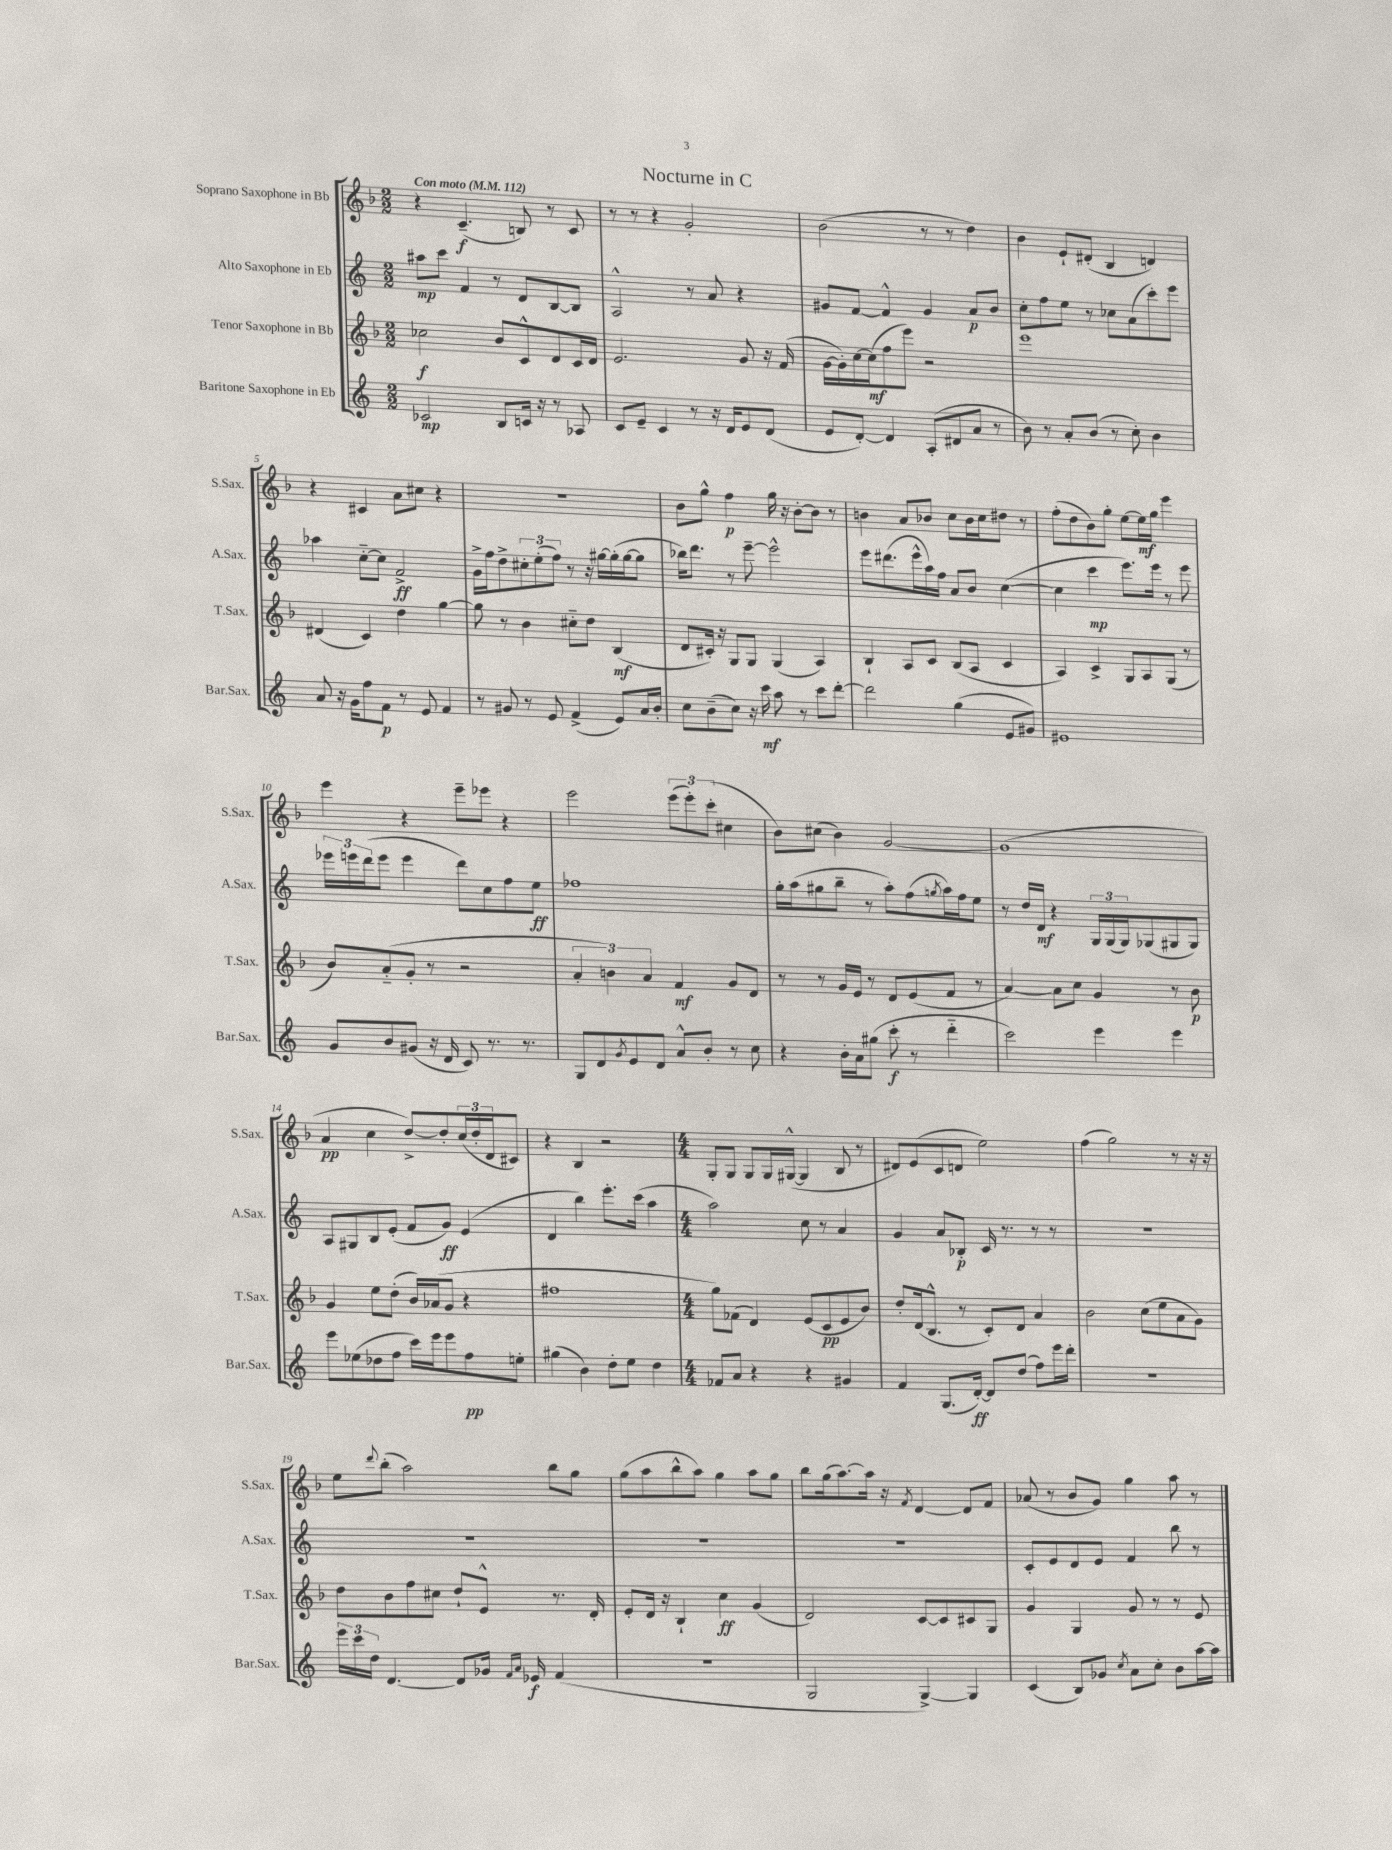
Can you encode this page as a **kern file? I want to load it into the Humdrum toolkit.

**kern	**kern	**kern	**kern
*staff4	*staff3	*staff2	*staff1
*clefG2	*clefG2	*clefG2	*clefG2
*k[]	*k[b-]	*k[]	*k[b-]
*M2/2	*M2/2	*M2/2	*M2/2
*MM112	*MM112	*MM112	*MM112
2c-	2cc-	8aa#	4r
.	.	8ccc	.
.	.	4f	(4.c~
8B	8b-	8r	.
16c	8c^^	8d	8B)
16r	.	.	.
8r	8d	[8B	8r
8A-	16c	8B]	8c
.	16d	.	.
=	=	=	=
8c	2.e	2A^^	8r
8e~	.	.	8r
4c	.	.	4r
8r	.	8r	2g'
16r	.	8a	.
16d	.	.	.
8e	8g	4r	.
(8d	16r	.	.
.	(16f	.	.
=	=	=	=
8e	[16g	8g#	(2b-
.	16g'])	.	.
[8d')	[16cc	[8f	.
.	(16cc]	.	.
4d]	8ff	4f^^]	.
.	8eee)	.	.
(8A'	2r	4g#	8r
8d#	.	.	8r
8a	.	8a	4dd)
8r	.	8b	.
=	=	=	=
8b)	1eee	8cc'	4b-
8r	.	8ff	.
8a'	.	8ee	8e`
(8b	.	8r	(8d#'
8r	.	8cc-	4B-
8cc')	.	(8a	.
4b	.	8ccc')	4d)
.	.	8eee	.
=	=	=	=
8a	(4d#	4aa-	4r
16r	.	.	.
16g	.	.	.
8ff	4c)	[8cc'~	4c#
8f	.	8cc]	.
8r	4dd	2f^	8a
8e	.	.	8cc#
4f	[4gg	.	4r
=	=	=	=
8r	8gg]	16g^	1r
.	.	16ff	.
8g#	8r	8dd^	.
8r	4b-	12cc#'	.
.	.	(12ee'	.
8e	.	.	.
.	.	12ff)	.
(4f^	8cc#'~	8r	.
.	8dd	16r	.
.	.	[16gg#	.
8e)	(4B-	(16gg#']	.
.	.	[16gg#	.
16a	.	8gg#]	.
16b'	.	.	.
=	=	=	=
8cc	8d	16bb-)	8b-
.	.	8.ddd	.
(8b~	16c#')	.	8gg^^
.	16r	.	.
8cc)	8G	8r	4ff
16r	8G	[8eee~	.
16ccc	.	.	.
8aa	(4G	2eee^^]	16gg
.	.	.	16r
8r	.	.	[8b-'
8ccc	4A)	.	8b-]
[8ddd'	.	.	8r
=	=	=	=
2ddd]	4B-`	8eee	4b
.	.	(8.ddd#	.
.	8A	.	8a
.	.	16eee^^	.
.	8c	16aa)	8b-
.	.	16ff	.
(4gg	(8B-	8a	8cc
.	8A	8b	16b-
.	.	.	16cc
8e	4c	([4cc	8dd#
8g#)	.	.	8r
=	=	=	=
1e#	4A)	4cc]	(8ff'
.	.	.	8dd
.	4c^	4ccc	8b-)
.	.	.	8gg'
.	8G	8.eee)	[8ee
.	8A	.	16ee]
.	.	16eee	16gg
.	(8G	8r	4eee
.	8r	8eee	.
=	=	=	=
8g	8b-)	24eee-	4eee
.	.	24eee	.
.	.	(24ddd	.
8b	(8a'~	8eee	.
(8g#	8g'	4eee	4r
16r	8r	.	.
16d	.	.	.
8c)	2r	8ddd)	8eee~
8.r	.	8cc	8eee-
.	.	8ff	4r
8.r	.	.	.
.	.	8ee	.
=	=	=	=
8G	6a'	1ff-	2eee
8d	.	.	.
.	6b)	.	.
8qg	.	.	.
8e	.	.	.
.	6a	.	.
8d	.	.	.
8a^^	4f	.	(12eee
.	.	.	12eee')
8b'	.	.	.
.	.	.	(12ccc'
8r	8g	.	4cc#
8cc	8d	.	.
=	=	=	=
4r	8r	16gg'	8b-)
.	.	(16aa	.
.	8r	8gg#	(8cc#
16b'	16g	8bb~	4b-)
16a	16e	.	.
(8gg#	8r	8r	.
8ccc'	8d	8aa')	[2g
8r	(8e	(8ff	.
.	.	8qgg	.
4ddd'~	8f	16aa)	.
.	.	16ff	.
.	8r	8ee	.
=	=	=	=
2ccc)	[4a)	8r	(1g]
.	.	16dd	.
.	.	16d	.
.	8a]	4r	.
.	8cc	.	.
4eee	4g	24G	.
.	.	(24G	.
.	.	24G)	.
.	.	(8G-	.
4eee	8r	8G#	.
.	8b-	8G#)	.
=	=	=	=
8eee	4g	8A	4a
(8ee-	.	8G#	.
8dd-	8ee	8B	4cc
8ff	(8dd'	(8e'	.
16ccc)	16b-)	8f	[8dd^)
16eee	(16a-	.	.
8eee	8g	8g)	8dd']
8ff	4r	(4e	(24cc
.	.	.	24dd'
.	.	.	24d
8ee'	.	.	8c#)
=	=	=	=
(4gg#	1ff#	4d	4r
4b)	.	4bb)	4B-
8dd'	.	8.eee'	2r
8ee	.	.	.
.	.	(16ccc	.
4dd	.	4aa	.
=	=	=	=
*M4/4	*M4/4	*M4/4	*M4/4
8f-	8gg)	2aa)	8G'
8a	(8f-	.	8G
4r	4d)	.	8G
.	.	.	16G
.	.	.	([16G#^^
4r	(8e	8cc	4G#]
.	8c	8r	.
4g#	8e	4a	8B-
.	8b-)	.	8r
=	=	=	=
4f	8dd'	4g	8d#)
.	(16d	.	(8e
.	8.B-^^	.	.
(8.G	.	8a	8c
.	8r	8B-'	8d
[16d')	.	.	.
8d]	8c')	16c	2ee)
.	.	8.r	.
(8dd	8d	.	.
8ff)	4a	8r	.
16eee	.	8r	.
16ddd'	.	.	.
=	=	=	=
1r	2b-	1r	(4ff
.	.	.	2gg)
.	(8cc	.	.
.	8ee	.	.
.	8a	.	8r
.	8g)	.	16r
.	.	.	16r
=	=	=	=
24eee	8dd	1r	8ee
24ccc	.	.	.
24dd	.	.	.
.	.	.	8qqddd
[4.d	8b-	.	(8bb-'
.	8ff	.	2aa)
.	8cc#	.	.
8d]	8dd`	.	.
16g-	8e^^	.	.
16qqf	.	.	.
16qqa	.	.	.
16e-	.	.	.
(4f	8.r	.	8bb-
.	.	.	8gg
.	16d'	.	.
=	=	=	=
1r	8e'	1r	(8gg
.	16d	.	8aa
.	16r	.	.
.	4B-`	.	8bb-^^
.	.	.	8aa)
.	4cc	.	4gg
.	(4g	.	8aa
.	.	.	8gg
=	=	=	=
2G	2d)	1r	8bb-
.	.	.	(16gg
.	.	.	[8.aa)
.	.	.	16aa]
.	.	.	16r
.	.	.	8qf
[4G^)	[8c	.	[4d
.	8c]	.	.
4G]	8c#	.	8d]
.	8G	.	8f
=	=	=	=
(4c	4g	8c'	(8a-
.	.	8e	8r
8B)	4G	8d	8b-
8g-	.	8e	8g)
8qcc	.	.	.
8a	8g	4f	4gg
8cc'	8r	.	.
8b	8r	8bb	8aa
[16aa	8e	8r	8r
16aa]	.	.	.
==	==	==	==
*-	*-	*-	*-
